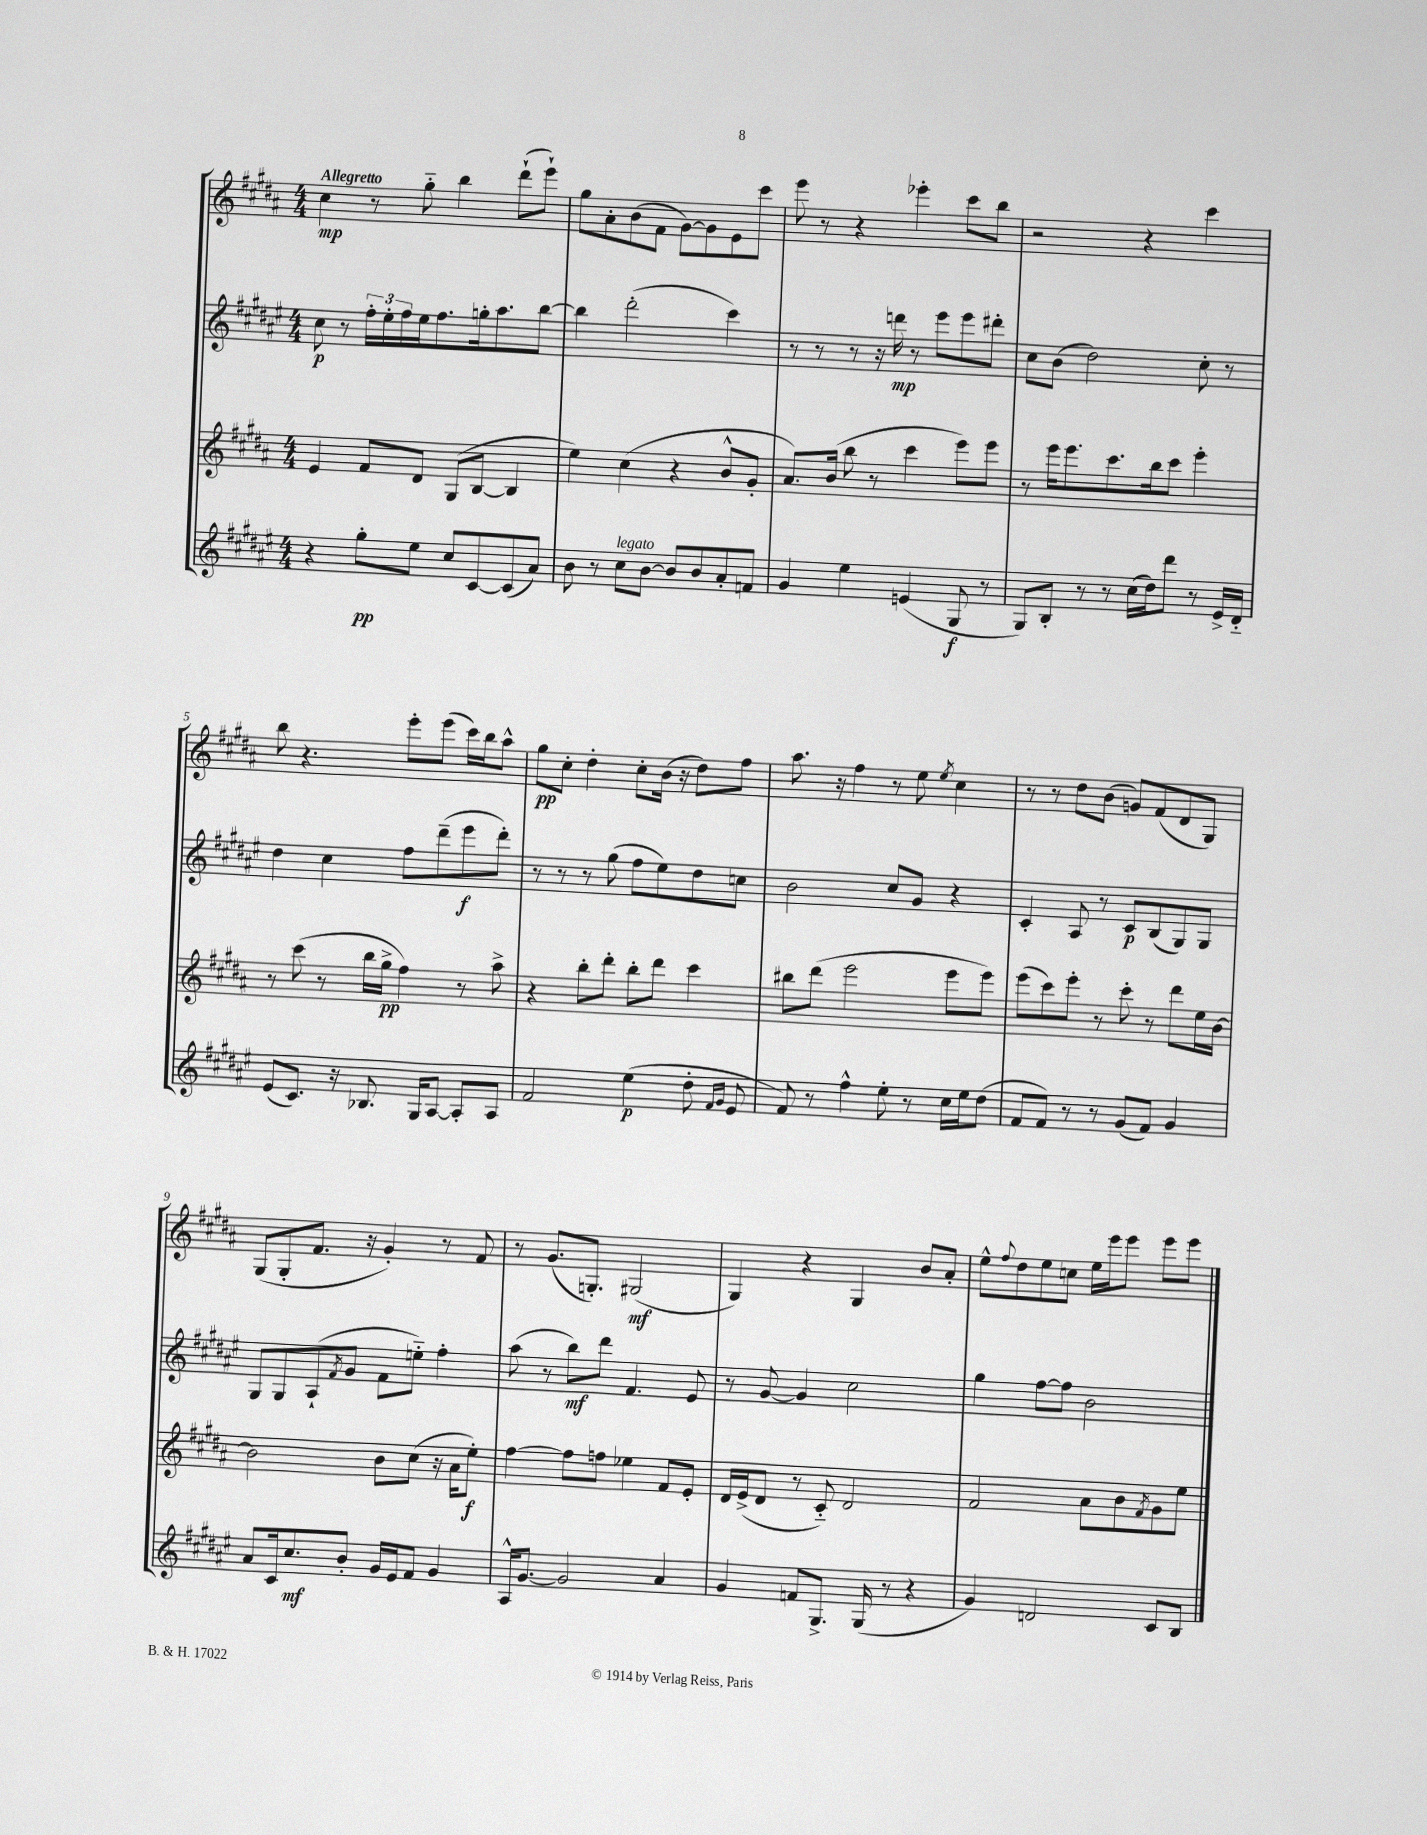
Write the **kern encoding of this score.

**kern	**kern	**kern	**kern
*staff4	*staff3	*staff2	*staff1
*clefG2	*clefG2	*clefG2	*clefG2
*k[f#c#g#d#a#e#]	*k[f#c#g#d#a#]	*k[f#c#g#d#a#e#]	*k[f#c#g#d#a#]
*M4/4	*M4/4	*M4/4	*M4/4
4r	4e/	8cc#\	4cc#\
.	.	8r	.
8gg#'\L	8f#/L	24ff#'\LL	8r
.	.	24ee#'\	.
.	.	24ff#\	.
8ee#\J	8d#/J	16ee#\J	8gg#'~\
.	.	8.ff#\	.
8cc#/L	(8G#/L	.	4bb\
[8c#/	[8B/J	16gg'\k	.
.	.	8.aa#\	.
(8c#/]	4B/]	.	(8ddd#`\L
8a#/J)	.	[8bb\J	8eee`\J)
=	=	=	=
8b\	4ee\)	4bb\]	8gg#\L
8r	.	.	8a#'\
8cc#\L	(4cc#\	(2ddd#'\	(8b\
[8b\J	.	.	8f#\J
8b/]L	4r	.	[8g#\L)
8b/	.	.	8g#\]
8a#'/	8b^^/L	4ccc#\)	8e\
8f/J	8g#'/J	.	8ccc#\J
=	=	=	=
4g#/	8.a#/L)	8r	8eee\
.	.	8r	8r
.	(16b/Jk	.	.
4ee#\	8bb\	8r	4r
.	8r	16r	.
.	.	16ddd\	.
(4e/	4ccc#\	8r	4eee-'\
.	.	8eee#\L	.
8G#/	8eee\L)	8eee#\	8ccc#\L
8r	8eee\J	8ddd#'\J	8bb\J
=	=	=	=
8G#/L)	8r	8cc#\L	2r
8B'/J	16eee\LK	(8b\J	.
.	8.eee\	.	.
8r	.	2dd#\)	.
8r	8.ccc#\	.	.
(16cc#\LL	.	.	4r
16dd#\J)	16bb\k	.	.
8ddd#\J	8ccc#\J	.	.
8r	4eee'\	8cc#'\	4ccc#\
16e#^/LL	.	8r	.
16d#'~/JJ	.	.	.
=	=	=	=
(8e#/L	8r	4dd#\	8bb\
8.c#/J)	(8ccc#\	.	4.r
.	8r	4cc#\	.
16r	.	.	.
8.B-/	16bb\LL	.	.
.	16gg#^\JJ	.	.
.	4ff#\)	8ff#\L	8eee'\L
16G#/LK	.	.	.
[8A#/J	.	(8ddd#~\	(8eee\J
8A#'/]L	8r	8eee#\	16ccc#\LL)
.	.	.	16bb\J
8A#/J	8aa#^\	8ddd#'\J)	8aa#^^\J
=	=	=	=
2f#/	4r	8r	8gg#\L
.	.	8r	8cc#'\J
.	8bb'\L	8r	4dd#'\
.	8ddd#'\J	(8gg#\	.
(4ee#\	8bb'\L	8ff#\L	8cc#'\L
.	8ddd#\J	8ee#\)	(16b\Jk
.	.	.	16r
8dd#'\	4ccc#\	8dd#\	8dd#\L)
16qqf#/LL	.	.	.
16qqg#/JJ	.	.	.
8e#/	.	8cc\J	8ff#\J
=	=	=	=
8f#/)	8bb#\L	2b\	8.aa#\
8r	(8ddd#\J	.	.
.	.	.	16r
4ff#^^\	2eee\	.	4ff#\
8ee#'\	.	8cc#/L	8r
8r	.	8g#/J	8ee\
.	.	.	8qee/
16cc#\LL	8eee\L	4r	4cc#\
16ee#\J	.	.	.
(8dd#\J	8eee\J)	.	.
=	=	=	=
8f#/L	(8eee\L	4c#'/	8r
8f#/J)	8ccc#\)	.	8r
8r	8eee'\J	8A#/	8dd#\L
8r	8r	8r	(8b\J
(8g#/L	8ccc#'\	8c#/L	8g/L)
8f#/J)	8r	(8B/	(8f#/
4g#/	8ddd#\L	8G#/)	8d#/
.	16ee\L	8G#/J	8G#/J)
.	[16b\JJ	.	.
=	=	=	=
8a#/L	2b\]	8G#/L	(8G#/L
16c#/k	.	8G#/	8G#'/
8.cc#/	.	.	.
.	.	(8A#`/	8.f#/J
.	.	8qf#/	.
8b'/J	.	8g#/J	.
.	.	.	16r
16g#/LL	8b\L	8f#\L	4g#'/)
16e#/J	.	.	.
8f#/J	(8cc#\J	8ee'~\J)	.
4g#/	16r	4ff#'\	8r
.	16a#\LK	.	.
.	8ee'\J)	.	8f#/
=	=	=	=
16A#^^/LK	[4ff#\	(8aa#\	8r
[8.g#/J	.	.	.
.	.	8r	(8.g#/L
2g#/]	8ff#\]L	8bb\L)	.
.	.	.	8.G'/J)
.	8ff\J	8ddd#\J	.
.	4ee-\	4.f#/	(2G#/
4a#/	8f#/L	.	.
.	8e'/J	8e#/	.
=	=	=	=
4g#/	16d#/LL	8r	4G#/)
.	(16e^/J	.	.
.	8d#/J	[8g#/	.
8f/L	8r	4g#/]	4r
8.G#^/J	8c#'~/)	.	.
.	2d#/	2cc#\	4G#/
(16G#/	.	.	.
8r	.	.	.
4r	.	.	8b/L
.	.	.	8a#'/J
=	=	=	=
4g#/)	2f#/	4gg#\	8ee^^\L
.	.	.	8qqff#/
.	.	.	8dd#\
2d/	.	[8ff#\L	8ee\
.	.	8ff#\]J	8cc\J
.	8a#\L	2b\	16ee\LL
.	.	.	16eee\J
.	8b\	.	8eee\J
.	8qf#/	.	.
8c#/L	8g#\	.	8eee\L
8B/J	8ee\J	.	8eee\J
==	==	==	==
*-	*-	*-	*-
